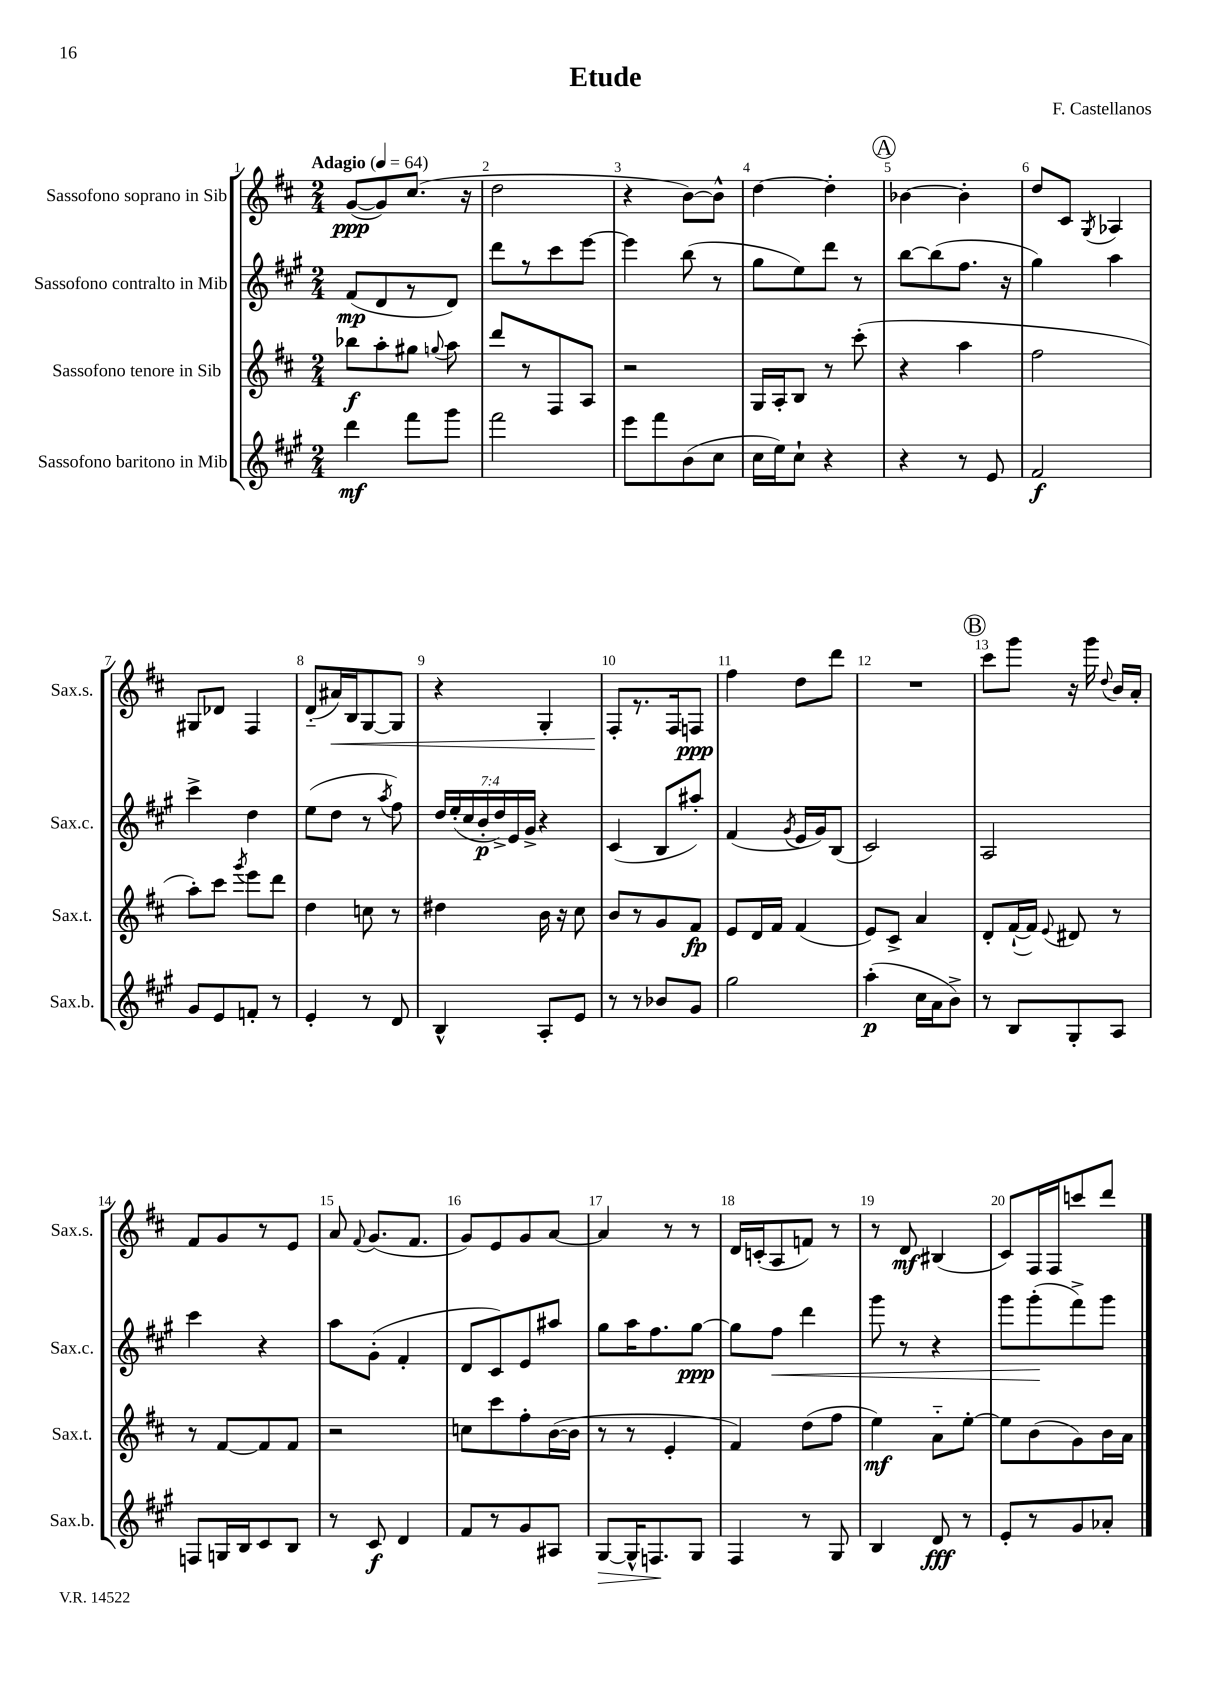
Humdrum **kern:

**kern	**kern	**kern	**kern
*staff4	*staff3	*staff2	*staff1
*clefG2	*clefG2	*clefG2	*clefG2
*k[f#c#g#]	*k[f#c#]	*k[f#c#g#]	*k[f#c#]
*M2/4	*M2/4	*M2/4	*M2/4
*MM64	*MM64	*MM64	*MM64
4ddd	8bb-	(8f#	([8g
.	8aa'	8d	8g])
8fff#	8gg#	8r	(8.cc#
.	8qqgg	.	.
8ggg#	8aa	8d)	.
.	.	.	16r
=	=	=	=
2fff#	8ddd	8ddd	2dd
.	8r	8r	.
.	8F#	8ccc#	.
.	8A	[8eee	.
=	=	=	=
8eee	2r	4eee]	4r
8fff#	.	.	.
(8b	.	(8bb	[8b)
8cc#	.	8r	8b^^]
=	=	=	=
16cc#	16G	8gg#	[4dd
16ee)	16A'	.	.
8cc#`	8B	8ee)	.
4r	8r	8ddd	4dd']
.	(8ccc#'	8r	.
=	=	=	=
4r	4r	[8bb	[4b-
.	.	(8bb]	.
8r	4aa	8.ff#	4b-']
8e	.	.	.
.	.	16r	.
=	=	=	=
2f#	2ff#	4gg#)	8dd
.	.	.	8c#
.	.	.	8qG
.	.	4aa	4A-
=	=	=	=
8g#	8aa')	4ccc#^	8G#
8e	8ccc#	.	8d-
.	8qggg	.	.
8f'	8eee	4dd	4F#
8r	8ddd	.	.
=	=	=	=
4e'	4dd	(8ee	(8d'~
.	.	8dd	16a#)
.	.	.	16B
8r	8cc	8r	[8G
.	.	8qaa	.
8d	8r	8ff#)	8G]
=	=	=	=
4B^^	4dd#	28dd	4r
.	.	(28ee'	.
.	.	28cc#	.
.	.	28b'	.
.	.	28dd^)	.
.	.	28e	.
.	.	28g#^	.
8A'	16b	4r	4G'
.	16r	.	.
8e	8cc#	.	.
=	=	=	=
8r	8b	(4c#	8F#'
8r	8r	.	8.r
8b-	8g	8B	.
.	.	.	16F#
8g#	8f#	8aa#')	8F
=	=	=	=
2gg#	8e	(4f#	4ff#
.	16d	.	.
.	16f#	.	.
.	.	8qg#	.
.	(4f#	16e	8dd
.	.	16g#)	.
.	.	(8B	8ddd
=	=	=	=
(4aa'	8e)	2c#)	2r
.	8c#^	.	.
16cc#	4a	.	.
16a	.	.	.
8b^)	.	.	.
=	=	=	=
8r	8d'	2A	8ccc#
8B	([16f#`	.	8ggg
.	16f#])	.	.
.	8qqe	.	.
8G#'	8d#	.	16r
.	.	.	16ggg
.	.	.	8qqdd
8A	8r	.	16b
.	.	.	16a'
=	=	=	=
8F	8r	4ccc#	8f#
16G	[8f#	.	8g
16B	.	.	.
8c#	8f#]	4r	8r
8B	8f#	.	8e
=	=	=	=
8r	2r	8aa	8a
.	.	.	8qqf#
8c#	.	(8g#'	(8.g
4d	.	4f#'	.
.	.	.	8.f#
=	=	=	=
8f#	8cc	8d	8g)
8r	8ccc#	8c#)	8e
8g#	8ff#'	8e	8g
8A#	([16b	8aa#	[8a
.	16b]	.	.
=	=	=	=
[8G#	8r	8gg#	4a]
16G#^^]	8r	16aa	.
8.F	.	8.ff#	.
.	4e'	.	8r
8G#	.	[8gg#	8r
=	=	=	=
4F#	4f#)	8gg#]	16d
.	.	.	(16c'
.	.	8ff#	8A
8r	(8dd	4ddd	8f)
8G#	8ff#	.	8r
=	=	=	=
4B	4ee)	8ggg#	8r
.	.	8r	8d
8d	8a'~	4r	(4B#
8r	[8ee'	.	.
=	=	=	=
8e'	8ee]	8ggg#	8c#)
8r	(8b	(8ggg#'	16F#
.	.	.	16F#
8g#	8g)	8fff#^)	8ccc
8a-'	16b	8ggg#	8ddd
.	16a	.	.
==	==	==	==
*-	*-	*-	*-
